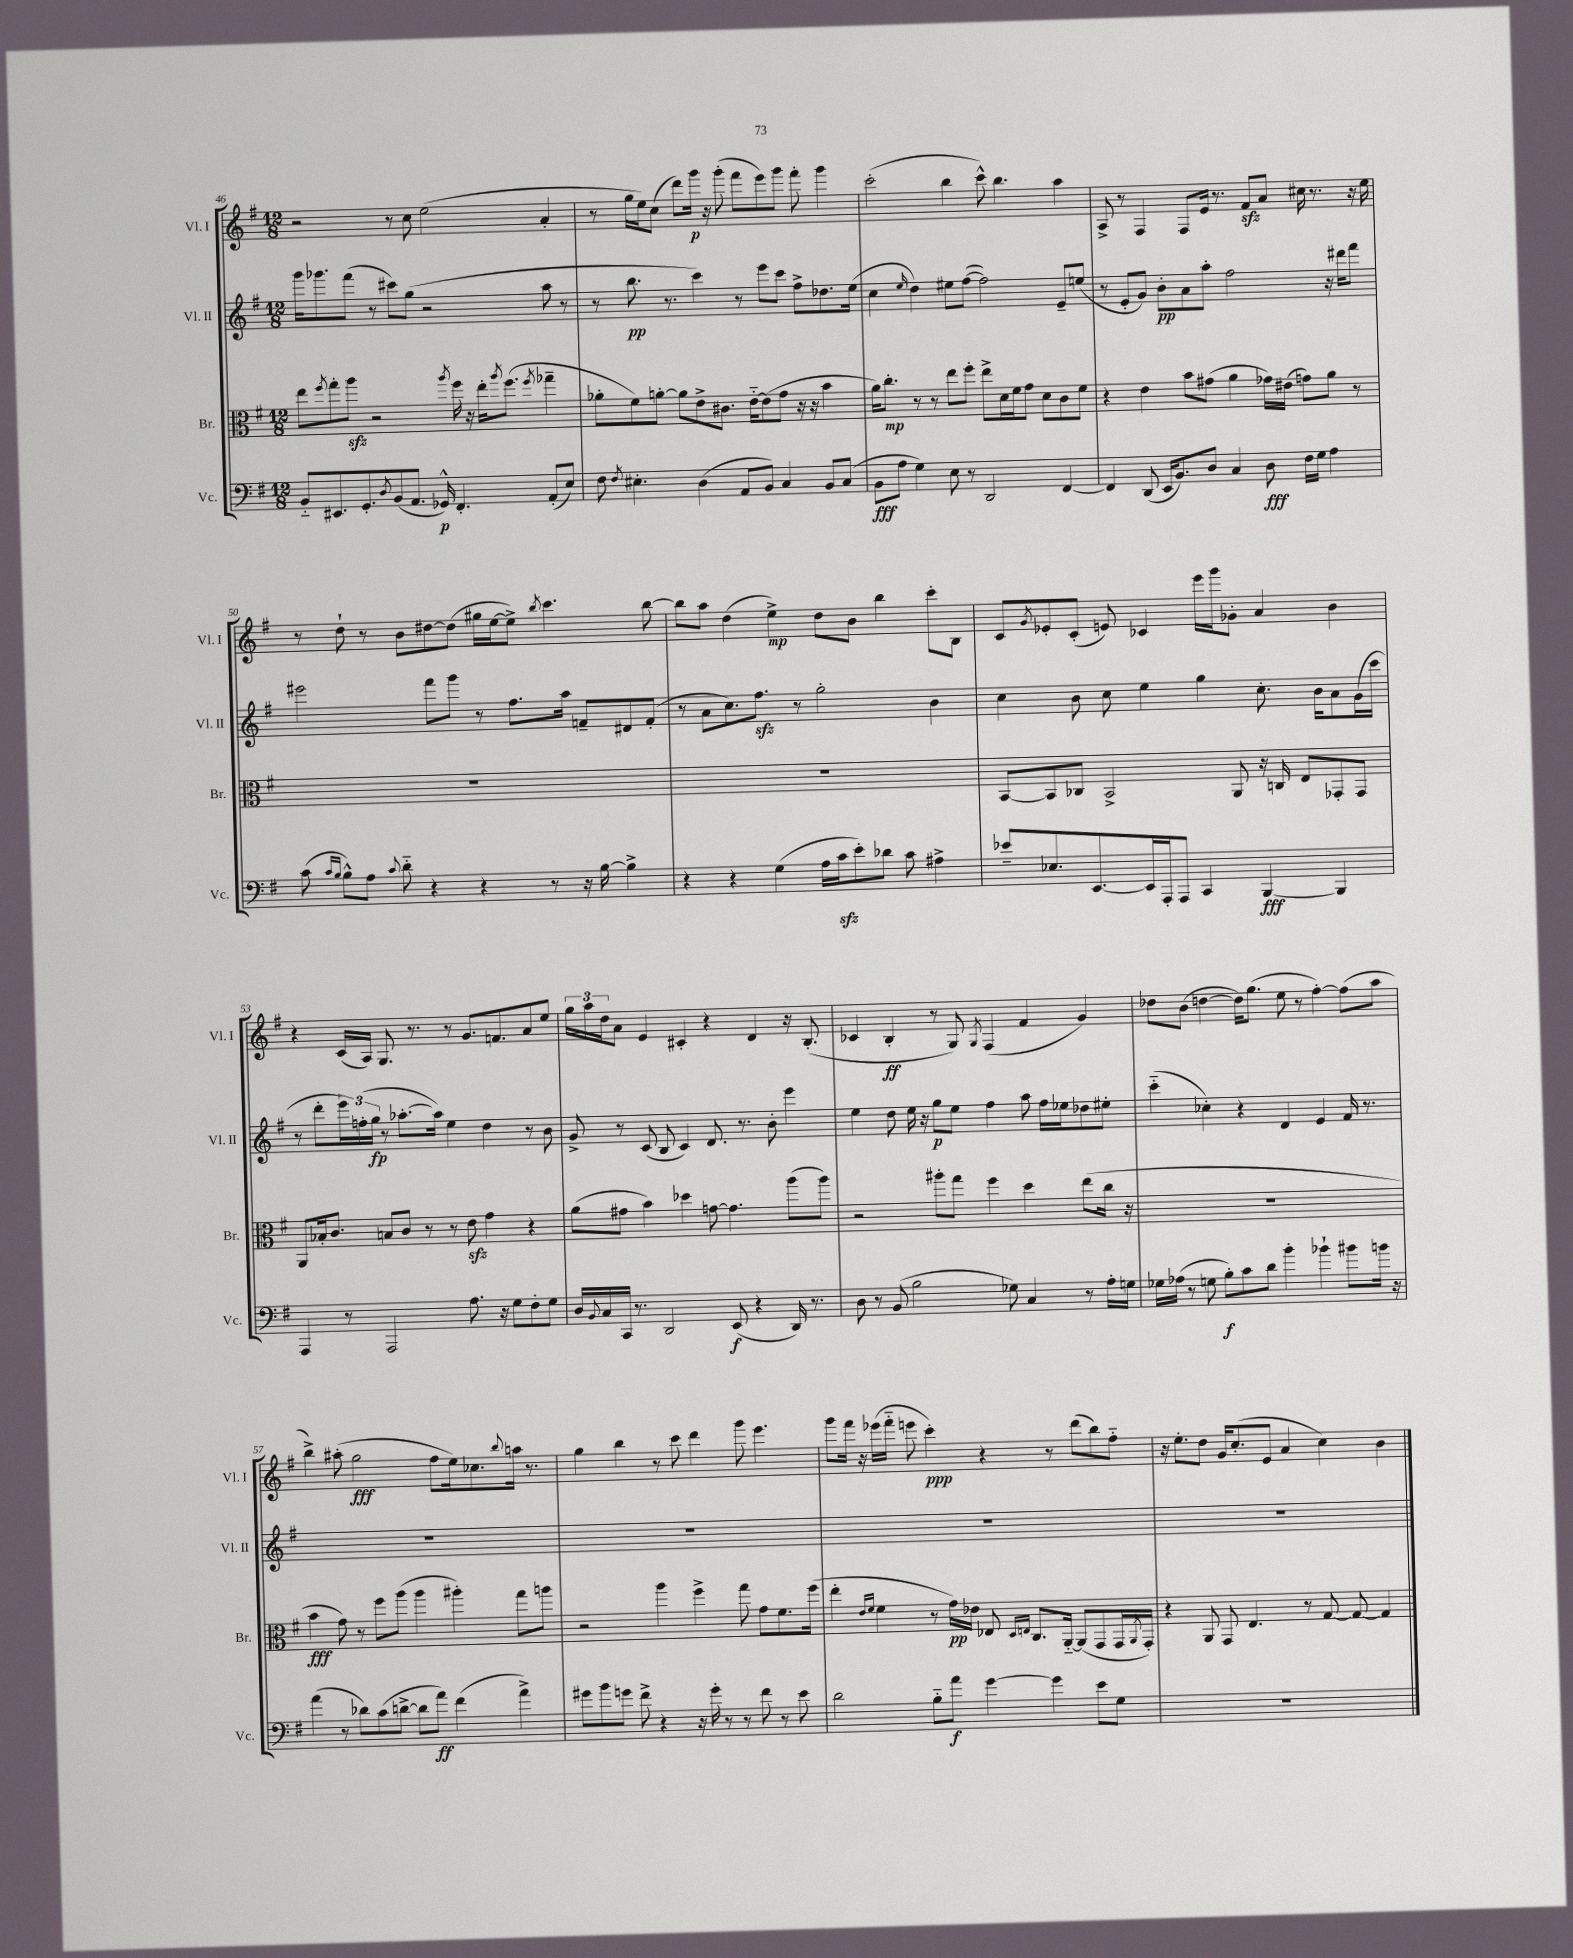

**kern	**dynam	**kern	**dynam	**kern	**dynam	**kern	**dynam
*part4	*part4	*part3	*part3	*part2	*part2	*part1	*part1
*staff4	*staff4	*staff3	*staff3	*staff2	*staff2	*staff1	*staff1
*I"Vc.	*	*I"Br.	*	*I"Vl. II	*	*I"Vl. I	*
*I'Vc.	*	*I'Br.	*	*I'Vl. II	*	*I'Vl. I	*
*clefF4	*	*clefC3	*	*clefG2	*	*clefG2	*
*k[f#]	*	*k[f#]	*	*k[f#]	*	*k[f#]	*
*M12/8	*	*M12/8	*	*M12/8	*	*M12/8	*
=46	=46	=46	=46	=46	=46	=46	=46
8BB/L	.	8ee\L	.	16ggg\KL	.	2r	.
.	.	.	.	8.ggg-X\	.	.	.
.	.	8qff#/	.	.	.	.	.
8.EE#X/	.	8gg'\	.	.	.	.	.
.	.	8aazz\J	.	(8fff#\J	.	.	.
8.GG'/	.	.	.	.	.	.	.
.	.	2r	.	8r	.	.	.
8qD/	.	.	.	.	.	.	.
(8BB/	.	.	.	8ccc#X\L)	.	8r	.
8.AA/J	.	.	.	(8gg\J	.	8cc\	.
.	.	.	.	2r	.	(2ee\	.
16GG-X^^/)	p	.	.	.	.	.	.
.	.	8qaa/	.	.	.	.	.
4.FF#'/	.	16ff#\	.	.	.	.	.
.	.	16r	.	.	.	.	.
.	.	16ee'\KL	.	.	.	.	.
.	.	8qaa/	.	.	.	.	.
.	.	(8.ff#\J	.	.	.	.	.
.	.	8qff#/	.	.	.	.	.
(8AA'/L	.	4gg-X~\	.	8aa\	.	4a'/	.
8E/J)	.	.	.	8r	.	.	.
=47	=47	=47	=47	=47	=47	=47	=47
8F#\	.	8a-X'\L	.	8r	.	8r	.
8qF#/	.	.	.	.	.	.	.
4.E#X'\	.	8f#\)	.	8.bb\	pp	16gg\LL	.
.	.	.	.	.	.	16ee\J)	.
.	.	[8an'\J	.	.	.	(8cc\J	.
.	.	.	.	8.r	.	.	.
.	.	8a\L]	.	.	.	8ddd\L)	.
(4D\	.	8e^\	.	4ccc\)	.	16ggg\Jk	p
.	.	.	.	.	.	16r	.
.	.	8.c#X\J	.	.	.	(8ggg'\	.
8AA/L	.	.	.	8r	.	8fff#\L	.
.	.	[16e\KL	.	.	.	.	.
8BB/J)	.	(8e\]	.	8eee\L	.	8eee\)	.
4C/	.	8g\J	.	8ccc\J	.	8ggg\J	.
.	.	16r	.	8ff#^\L	.	8fff#'\	.
.	.	16r	.	.	.	.	.
8BB/L	.	4b\	.	8.dd-X\	.	4ggg\	.
(8C/J	.	.	.	.	.	.	.
.	.	.	.	(16ee\Jk	.	.	.
=48	=48	=48	=48	=48	=48	=48	=48
8BB\L	fff	16a\KL)	.	4cc\	.	(2ccc'\	.
.	.	8.cc'\J	mp	.	.	.	.
8A\J	.	.	.	.	.	.	.
.	.	.	.	16qqee/	.	.	.
4G\)	.	8r	.	4dd\)	.	.	.
.	.	8r	.	.	.	.	.
8E\	.	8ee\L	.	8ee#X\L	.	4bb\	.
8r	.	8ff#'\J	.	([8ff#\J	.	.	.
2DD/	.	8ee^\L	.	2ff#\])	.	8ccc^^\)	.
.	.	16d\L	.	.	.	4.bb\	.
.	.	16f#\J	.	.	.	.	.
.	.	8g\J	.	.	.	.	.
.	.	8d\L	.	.	.	.	.
[4FF#/	.	8c\	.	8e~/L	.	4aa\	.
.	.	8f#\J	.	(8een/J	.	.	.
=49	=49	=49	=49	=49	=49	=49	=49
4FF#/]	.	4r	.	8r	.	8A^/	.
.	.	.	.	8e'/L	.	8r	.
(8DD/	.	4e\	.	8g/J)	.	4F#/	.
16EE/KL	.	.	.	8b'\L	pp	.	.
8.BB/)	.	.	.	.	.	.	.
.	.	8b\L	.	8a\	.	8F#/L	.
8D/J	.	(8g#X\J	.	8aa'\J	.	16e/Jk	.
.	.	.	.	.	.	8.r	.
4C/	.	4a\	.	2ff#\	.	.	.
.	.	.	.	.	.	8f#zz/L	.
8D\	fff	16g-X\LL)	.	.	.	8a/J	.
.	.	(16e#X\JJ	.	.	.	.	.
16F#\LL	.	8gn\L)	.	.	.	16cc#X\	.
16G\JJ	.	.	.	.	.	8.r	.
4A\	.	8a\J	.	16r	.	.	.
.	.	.	.	16ddd#X\KL	.	.	.
.	.	8r	.	8fff#\J	.	16r	.
.	.	.	.	.	.	16ee\	.
!!LO:LB:g=z
=50	=50	=50	=50	=50	=50	=50	=50
(8c\	.	1.r	.	2eee#X\	.	8r	.
16qqc/LL	.	.	.	.	.	.	.
16qqB/JJ	.	.	.	.	.	.	.
8B^^\L)	.	.	.	.	.	8dd`\	.
8A\J	.	.	.	.	.	8r	.
8qqc/	.	.	.	.	.	.	.
8d\	.	.	.	.	.	8b\L	.
4r	.	.	.	8fff#\L	.	[8dd#X\	.
.	.	.	.	8ggg\J	.	(8dd#\J]	.
4r	.	.	.	8r	.	16gg#X\LL	.
.	.	.	.	.	.	[16ee\J	.
.	.	.	.	8.ff#\L	.	8ee^\J])	.
.	.	.	.	.	.	8qbb/	.
8r	.	.	.	.	.	4.ccc\	.
.	.	.	.	16aa\Jk	.	.	.
16r	.	.	.	8fn~/L	.	.	.
[16B\	.	.	.	.	.	.	.
4B^\]	.	.	.	8d#X/	.	.	.
.	.	.	.	(8f'/J	.	[8bb\	.
=51	=51	=51	=51	=51	=51	=51	=51
4r	.	1.r	.	8r	.	8bb\L]	.
.	.	.	.	8a\L	.	8aa\J	.
4r	.	.	.	8.cc\)	.	(4dd\	.
.	.	.	.	8.ff#zz\J	.	.	.
(4G\	.	.	.	.	.	4ee^\)	mp
.	.	.	.	8r	.	.	.
16A\LL	.	.	.	2gg'\	.	8dd\L	.
16czz\J	.	.	.	.	.	.	.
8e'\)	.	.	.	.	.	8b\J	.
8d-X\J	.	.	.	.	.	4bb\	.
8c\	.	.	.	.	.	.	.
4A#X^\	.	.	.	4b\	.	8ccc'\L	.
.	.	.	.	.	.	8B\J	.
=52	=52	=52	=52	=52	=52	=52	=52
8e-X~/L	.	[8BB/L	.	4cc\	.	8c/L	.
.	.	.	.	.	.	8qg/	.
8.E-X/	.	8BB/]	.	.	.	8e-X'/	.
.	.	8C-X/J	.	8b\	.	(8c'/J	.
[8.EE/	.	.	.	.	.	.	.
.	.	2BB^/	.	8cc\	.	8en/)	.
16EE/L]	.	.	.	4ee\	.	4c-X/	.
16AAA'/J	.	.	.	.	.	.	.
8AAA/J	.	.	.	.	.	.	.
4CC/	.	.	.	4gg\	.	16eee\LL	.
.	.	.	.	.	.	16ggg\J	.
.	.	8AA/	.	.	.	8g-X'\J	.
[4BBB/	fff	16r	.	8.cc'\	.	4a/	.
.	.	16Cn/	.	.	.	.	.
.	.	8E/L	.	.	.	.	.
.	.	.	.	16b\KL	.	.	.
4BBB/]	.	8GG-X'/	.	8a\	.	4b\	.
.	.	8GG-/J	.	(16g\L	.	.	.
.	.	.	.	16ccc\JJ	.	.	.
!!LO:LB:g=z
=53	=53	=53	=53	=53	=53	=53	=53
4AAA/	.	8AA/L	.	8r	.	4r	.
.	.	16B-X'/k	.	8ddd'\L	.	.	.
.	.	8.c/J	.	.	.	.	.
8r	.	.	.	24eee\L)	.	(16c/LL	.
.	.	.	.	(24ffn'\	.	.	.
.	.	.	.	.	.	16A/JJ)	.
.	.	.	.	24gg\JJ	fp	.	.
2AAA/	.	8Bn/L	.	8r	.	8.G/	.
.	.	8c/J	.	[8.aa-X'\L	.	.	.
.	.	.	.	.	.	8.r	.
.	.	8r	.	.	.	.	.
.	.	.	.	16aa-\Jk])	.	.	.
.	.	8r	.	4ee\	.	8r	.
8.A\	.	8ezz\	.	.	.	8.g/L	.
.	.	4g\	.	4dd\	.	.	.
16r	.	.	.	.	.	8.fn/	.
8G\L	.	.	.	.	.	.	.
8F#'\	.	4r	.	8r	.	8a/	.
8G\J	.	.	.	8b\	.	8ee/J	.
=54	=54	=54	=54	=54	=54	=54	=54
16D/LL	.	(8a\L	.	8g^/	.	24gg\LL	.
.	.	.	.	.	.	24aa\	.
8qqBB/	.	.	.	.	.	.	.
16C/	.	.	.	.	.	.	.
.	.	.	.	.	.	24dd\J	.
16CC/JJ	.	8g#X\J	.	8r	.	8a\J	.
8.r	.	.	.	.	.	.	.
.	.	4b\)	.	(8c/	.	4e/	.
2DD/	.	.	.	8B/	.	.	.
.	.	4dd-X\	.	4c/)	.	4c#X'/	.
.	.	[8gn\	.	8.d/	.	4r	.
(8EE/	f	4.g\]	.	.	.	.	.
.	.	.	.	8.r	.	.	.
4r	.	.	.	.	.	4d/	.
.	.	.	.	8b'\	.	.	.
16DD/)	.	(8aa\L	.	4eee\	.	16r	.
8.r	.	.	.	.	.	(8.B'/	.
.	.	8aa\J)	.	.	.	.	.
=55	=55	=55	=55	=55	=55	=55	=55
8D\	.	2r	.	4ee\	.	4c-X/	.
8r	.	.	.	.	.	.	.
(8BB/	.	.	.	8dd\	.	4B'/	ff
2B\	.	.	.	16ee\	.	.	.
.	.	.	.	16r	.	.	.
.	.	8aa#X'\L	.	8gg\L	p	8r	.
.	.	8gg\J	.	8ee\J	.	8G/)	.
.	.	.	.	.	.	8qG/	.
.	.	4ff#\	.	4ff#\	.	(4F#/	.
8G-X\)	.	.	.	.	.	.	.
4C/	.	4dd\	.	8aa\	.	4f#/	.
.	.	.	.	16ff#\LL	.	.	.
.	.	.	.	16ee-X\J	.	.	.
8r	.	(8ee\L	.	8dd-X\	.	4g/)	.
16A'\LL	.	16cc\Jk	.	8ee#X'\J	.	.	.
16Gn\JJ	.	16r	.	.	.	.	.
=56	=56	=56	=56	=56	=56	=56	=56
16G-X\LL	.	1.r	.	(4ccc\	.	8dd-X\L	.
(16A-X\JJ	.	.	.	.	.	.	.
8r	.	.	.	.	.	(8b\J	.
8Gn\	.	.	.	4cc-X'\)	.	[4ddn\	.
8B'\L)	f	.	.	.	.	.	.
8c\	.	.	.	4r	.	16dd\KL])	.
.	.	.	.	.	.	(8.gg\J	.
8d\J	.	.	.	.	.	.	.
4b'\	.	.	.	4d/	.	8ee\	.
.	.	.	.	.	.	8r	.
4b-X`\	.	.	.	4e/	.	[4ff#'\)	.
8b#X\L	.	.	.	16f#/	.	(8ff#\L]	.
.	.	.	.	8.r	.	.	.
16bn\Jk	.	.	.	.	.	8aa\J	.
16r	.	.	.	.	.	.	.
!!LO:LB:g=z
=57	=57	=57	=57	=57	=57	=57	=57
(4a\	.	4b\	fff	1.r	.	4bb^\)	.
8r	.	8g\)	.	.	.	(8aa#X'\	.
8d-X\L)	.	8r	.	.	.	2gg\	fff
(8c\	.	8ff#\L	.	.	.	.	.
[8dn^\J	.	(8aa\J	.	.	.	.	.
8d\L]	.	4aa\	.	.	.	.	.
8a\J)	ff	.	.	.	.	8ff#\L	.
(4f#\	.	4aa#X'\)	.	.	.	16ee\k)	.
.	.	.	.	.	.	8.cc-X\	.
.	.	.	.	.	.	8qqbb/	.
4a^\)	.	8gg\L	.	.	.	16aan\Jk	.
.	.	.	.	.	.	8.r	.
.	.	8aan\J	.	.	.	.	.
=58	=58	=58	=58	=58	=58	=58	=58
8g#X\L	.	2r	.	1.r	.	4gg\	.
8b\	.	.	.	.	.	.	.
8gn\J	.	.	.	.	.	4bb\	.
8f#^\	.	.	.	.	.	.	.
4r	.	4aa\	.	.	.	8r	.
.	.	.	.	.	.	8ccc\	.
16r	.	4ff#^\	.	.	.	4ddd\	.
16g'\	.	.	.	.	.	.	.
8r	.	.	.	.	.	.	.
8r	.	8gg\	.	.	.	8ggg\	.
8f#\	.	8g\L	.	.	.	4.eee\	.
8r	.	8.f#\	.	.	.	.	.
8e\	.	.	.	.	.	.	.
.	.	(16ff#\Jk	.	.	.	.	.
=59	=59	=59	=59	=59	=59	=59	=59
2d\	.	4ee'\	.	1.r	.	8ggg\L	.
.	.	.	.	.	.	16fff#\Jk	.
.	.	.	.	.	.	16r	.
.	.	16qqe/LL	.	.	.	.	.
.	.	16qqf#/JJ	.	.	.	.	.
.	.	4f#\	.	.	.	(16eee-X\LL	.
.	.	.	.	.	.	16fff#\JJ	.
.	.	.	.	.	.	8eeen\	.
8B\L	.	8r	.	.	.	4ccc'\)	ppp
8a\J	f	16g\LL)	pp	.	.	.	.
.	.	16e-X\JJ	.	.	.	.	.
[4g\	.	8E-X/	.	.	.	4r	.
.	.	16qqD/LL	.	.	.	.	.
.	.	16qqEn/JJ	.	.	.	.	.
.	.	8.C/L	.	.	.	.	.
4g\]	.	.	.	.	.	8r	.
.	.	[16AA/Jk	.	.	.	.	.
.	.	(8AA/L]	.	.	.	(8ddd\L	.
8e\L	.	8GG/	.	.	.	8bb\)	.
8G\J	.	16GG/L	.	.	.	8ff#\J	.
.	.	8qAA/	.	.	.	.	.
.	.	16GG'/JJ)	.	.	.	.	.
=60	=60	=60	=60	=60	=60	=60	=60
1.r	.	4r	.	1.r	.	16r	.
.	.	.	.	.	.	8.ee'\L	.
.	.	8AA/	.	.	.	8dd\J	.
.	.	8GG/	.	.	.	16g/KL	.
.	.	.	.	.	.	(8.cc'/	.
.	.	4.E/	.	.	.	.	.
.	.	.	.	.	.	8e/J	.
.	.	.	.	.	.	4a/	.
.	.	8r	.	.	.	.	.
.	.	[8G/	.	.	.	4cc\)	.
.	.	8G/_	.	.	.	.	.
.	.	4G/]	.	.	.	4b\	.
==	==	==	==	==	==	==	==
*-	*-	*-	*-	*-	*-	*-	*-
